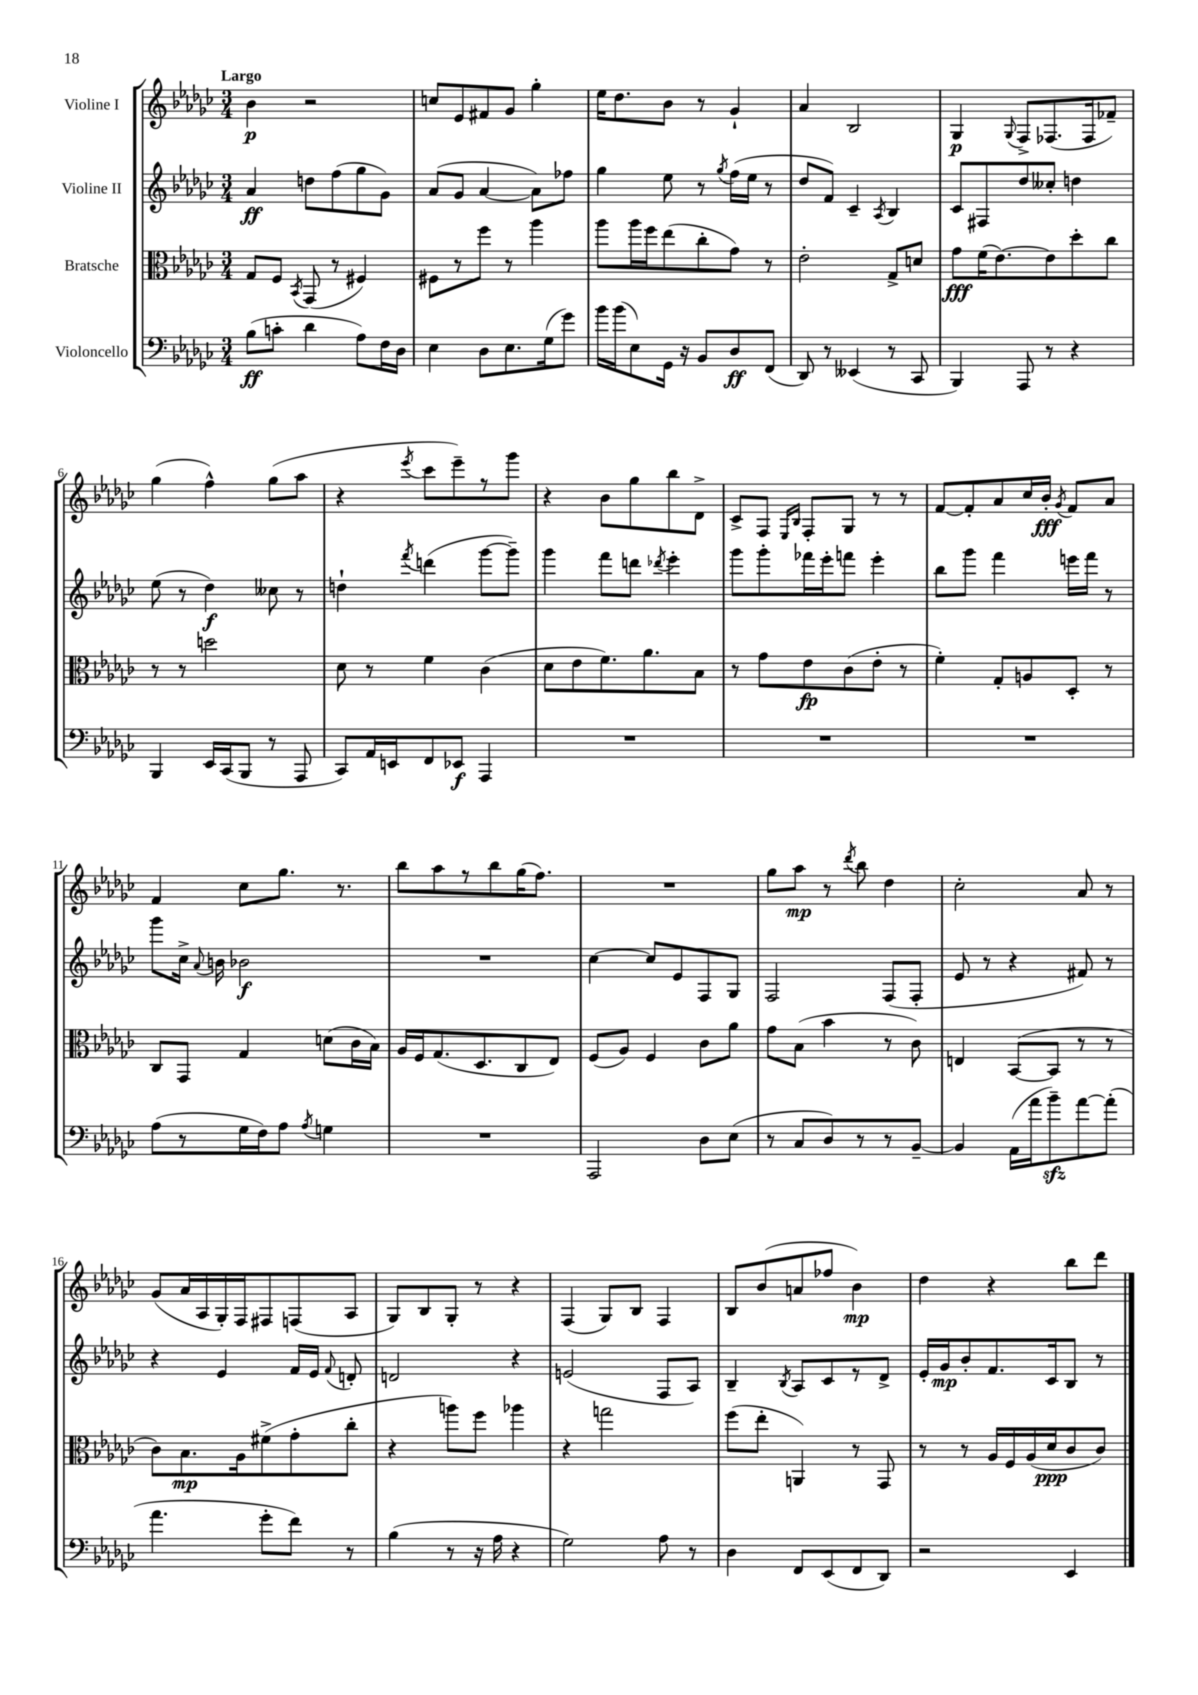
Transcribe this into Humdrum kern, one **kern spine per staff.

**kern	**dynam	**kern	**dynam	**kern	**dynam	**kern	**dynam
*part4	*part4	*part3	*part3	*part2	*part2	*part1	*part1
*staff4	*staff4	*staff3	*staff3	*staff2	*staff2	*staff1	*staff1
*I"Violoncello	*	*I"Bratsche	*	*I"Violine II	*	*I"Violine I	*
*clefF4	*	*clefC3	*	*clefG2	*	*clefG2	*
*k[b-e-a-d-g-c-]	*	*k[b-e-a-d-g-c-]	*	*k[b-e-a-d-g-c-]	*	*k[b-e-a-d-g-c-]	*
*M3/4	*	*M3/4	*	*M3/4	*	*M3/4	*
=1	=1	=1	=1	=1	=1	=1	=1
!	!	!	!	!	!	!LO:TX:a:B:t=Largo	!
(8B-\L	ff	8G-/L	.	4a-/	ff	4b-\	p
8cn'\J	.	8F/J	.	.	.	.	.
.	.	8qBB-/	.	.	.	.	.
4d-\	.	(8GG-/	.	8ddn\L	.	2r	.
.	.	8r	.	(8ff\	.	.	.
8A-\L)	.	4F#X/)	.	8gg-\	.	.	.
16F\L	.	.	.	8g-\J)	.	.	.
16D-\JJ	.	.	.	.	.	.	.
=2	=2	=2	=2	=2	=2	=2	=2
4E-\	.	8F#X\L	.	(8a-/L	.	8ccn/L	.
.	.	8r	.	8g-/J	.	8e-/	.
8D-\L	.	8ff\J	.	[4a-/	.	8f#X/	.
8.E-\	.	8r	.	.	.	8g-/J	.
.	.	4aa-\	.	8a-\L])	.	4gg-'\	.
(16G-\k	.	.	.	.	.	.	.
8g-\J)	.	.	.	8ff-X\J	.	.	.
=3	=3	=3	=3	=3	=3	=3	=3
16b-\LL	.	8aa-\L	.	4gg-\	.	16ee-\KL	.
(16b-\J	.	.	.	.	.	8.dd-\	.
8E-\)	.	16aa-\L	.	.	.	.	.
.	.	16ff\J	.	.	.	.	.
16GG-\Jk	.	(8ee-\	.	8ee-\	.	8b-\J	.
16r	.	.	.	.	.	.	.
8BB-/L	.	8cc-'\	.	8r	.	8r	.
.	.	.	.	8qgg-/	.	.	.
8D-/	ff	8g-\J)	.	(16ff\LL	.	4g-`/	.
.	.	.	.	16ee-\JJ	.	.	.
(8FF/J	.	8r	.	8r	.	.	.
=4	=4	=4	=4	=4	=4	=4	=4
8DD-/)	.	2e-'\	.	8dd-/L	.	4a-/	.
8r	.	.	.	8f/J)	.	.	.
(4EE--X/	.	.	.	4c-~/	.	2B-/	.
.	.	.	.	8qA-/	.	.	.
8r	.	8G-^/L	.	4B-/	.	.	.
8CC-/	.	8dn/J	.	.	.	.	.
=5	=5	=5	=5	=5	=5	=5	=5
4BBB-/)	.	8g-\L	fff	8c-/L	.	4G-/	p
.	.	(16f\K	.	8F#X/	.	.	.
.	.	[8.e-\)	.	.	.	.	.
.	.	.	.	.	.	8qqG-/	.
8AAA-/	.	.	.	8dd-/	.	8F^/L	.
8r	.	8e-\]	.	8cc--X'/J	.	(8.F-X/	.
4r	.	8dd-'\	.	4ddn\	.	.	.
.	.	.	.	.	.	16F-/k	.
.	.	8cc-\J	.	.	.	8f-X~/J)	.
!!LO:LB:g=z
=6	=6	=6	=6	=6	=6	=6	=6
4BBB-/	.	8r	.	(8ee-\	.	(4gg-\	.
.	.	8r	.	8r	.	.	.
16EE-/LL	.	2ddn\	.	4dd-\)	f	4ff^^\)	.
(16CC-/J	.	.	.	.	.	.	.
8BBB-/J	.	.	.	.	.	.	.
8r	.	.	.	8cc--X\	.	(8gg-\L	.
8AAA-/	.	.	.	8r	.	8aa-\J	.
=7	=7	=7	=7	=7	=7	=7	=7
8CC-/L)	.	8d-\	.	4ddn`\	.	4r	.
16AA-/L	.	8r	.	.	.	.	.
16EEn/J	.	.	.	.	.	.	.
.	.	.	.	8qfff/	.	8qeee-/	.
8FF/	.	4f\	.	(4dddn\	.	8ccc-\L	.
8EE-X/J	f	.	.	.	.	8eee-~\)	.
4AAA-/	.	(4c-\	.	[8ggg-\L	.	8r	.
.	.	.	.	8ggg-~\J])	.	8ggg-\J	.
=8	=8	=8	=8	=8	=8	=8	=8
2.r	.	8d-\L	.	4ggg-\	.	4r	.
.	.	8e-\	.	.	.	.	.
.	.	8.f\)	.	8fff\L	.	8b-\L	.
.	.	.	.	8dddn\J	.	8gg-\	.
.	.	8.a-\	.	.	.	.	.
.	.	.	.	8qddd-X/	.	.	.
.	.	.	.	4eee-'\	.	8bb-\	.
.	.	8B-\J	.	.	.	8d-^\J	.
=9	=9	=9	=9	=9	=9	=9	=9
2.r	.	8r	.	8ggg-\L	.	8c-^/L	.
.	.	8g-\L	.	8ggg-'\	.	8F/J	.
.	.	.	.	.	.	16qqE-/LL	.
.	.	.	.	.	.	16qqB-/JJ	.
.	.	8e-\	fp	16fff-X\L	.	8F'/L	.
.	.	.	.	16eee-'\J	.	.	.
.	.	(8c-\	.	8fffn\J	.	8G-/J	.
.	.	8e-'\J	.	4eee-'\	.	8r	.
.	.	8r	.	.	.	8r	.
=10	=10	=10	=10	=10	=10	=10	=10
2.r	.	4f'\)	.	8bb-\L	.	[8f/L	.
.	.	.	.	8ggg-\J	.	8f'/]	.
.	.	8G-'/L	.	4fff\	.	8a-/	.
.	.	8An/	.	.	.	16cc-/L	.
.	.	.	.	.	.	16b-'/JJ	fff
.	.	.	.	.	.	8qg-/	.
.	.	8D-'/J	.	16eeen\LL	.	8f/L	.
.	.	.	.	16fff\JJ	.	.	.
.	.	8r	.	8r	.	8a-/J	.
!!LO:LB:g=z
=11	=11	=11	=11	=11	=11	=11	=11
(8A-\L	.	8C-/L	.	8ggg-\L	.	4f/	.
8r	.	8GG-/J	.	16cc-^\Jk	.	.	.
.	.	.	.	8qqa-/	.	.	.
.	.	.	.	16bn\	.	.	.
16G-\L	.	4G-/	.	2b-X\	f	8cc-\L	.
16F\J)	.	.	.	.	.	.	.
8A-\J	.	.	.	.	.	8.gg-\J	.
8qA-/	.	.	.	.	.	.	.
4Gn\	.	(8dn\L	.	.	.	.	.
.	.	.	.	.	.	8.r	.
.	.	16c-\L	.	.	.	.	.
.	.	16B-\JJ)	.	.	.	.	.
=12	=12	=12	=12	=12	=12	=12	=12
2.r	.	16A-/LL	.	2.r	.	8bb-\L	.
.	.	16F/J	.	.	.	.	.
.	.	(8.G-/	.	.	.	8aa-\	.
.	.	.	.	.	.	8r	.
.	.	8.D-/	.	.	.	.	.
.	.	.	.	.	.	8bb-\	.
.	.	8C-/	.	.	.	(16gg-\K	.
.	.	.	.	.	.	8.ff\J)	.
.	.	8E-/J)	.	.	.	.	.
=13	=13	=13	=13	=13	=13	=13	=13
2AAA-/	.	(8F/L	.	[4cc-\	.	2.r	.
.	.	8A-/J)	.	.	.	.	.
.	.	4F/	.	8cc-/L]	.	.	.
.	.	.	.	8e-/	.	.	.
8D-\L	.	8c-\L	.	8F/	.	.	.
(8E-\J	.	8a-\J	.	8G-/J	.	.	.
=14	=14	=14	=14	=14	=14	=14	=14
8r	.	8g-\L	.	2F/	.	8gg-\L	.
8C-/L	.	(8B-\J	.	.	.	8aa-\J	mp
8D-/)	.	4b-\	.	.	.	8r	.
.	.	.	.	.	.	8qddd-/	.
8r	.	.	.	.	.	8bb-\	.
8r	.	8r	.	(8F/L	.	4dd-\	.
[8BB-~/J	.	8c-\)	.	8F'/J	.	.	.
=15	=15	=15	=15	=15	=15	=15	=15
4BB-/]	.	4En/	.	8e-/	.	2cc-'\	.
.	.	.	.	8r	.	.	.
(16AA-\LL	.	([8BB-/L	.	4r	.	.	.
16a-\J	.	.	.	.	.	.	.
8b-zz~\)	.	8BB-/J]	.	.	.	.	.
[8a-\	.	8r	.	8f#X/)	.	8a-/	.
(8a-'\J]	.	8r	.	8r	.	8r	.
!!LO:LB:g=z
=16	=16	=16	=16	=16	=16	=16	=16
4.a-\	.	8c-\L)	.	4r	.	(8g-/L	.
.	.	8.B-\	mp	.	.	16a-/L	.
.	.	.	.	.	.	16A-/	.
.	.	.	.	4e-/	.	16G-'/)	.
.	.	16A-\k	.	.	.	16F/J	.
8g-'\L	.	(8f#X^\	.	.	.	8F#X/	.
8f\J)	.	8g-'\	.	16f/LL	.	(8Fn/	.
.	.	.	.	16e-/JJ	.	.	.
.	.	.	.	8qqf/	.	.	.
8r	.	8cc-'\J	.	8dn'/	.	8A-/J	.
=17	=17	=17	=17	=17	=17	=17	=17
(4B-\	.	4r	.	2dn/	.	8G-/L)	.
.	.	.	.	.	.	8B-/	.
8r	.	8aan\L)	.	.	.	8G-'/J	.
16r	.	8ff\J	.	.	.	8r	.
16A-\	.	.	.	.	.	.	.
4r	.	4aa-X\	.	4r	.	4r	.
=18	=18	=18	=18	=18	=18	=18	=18
2G-\)	.	4r	.	(2en/	.	(4F/	.
.	.	2ggn\	.	.	.	8G-/L)	.
.	.	.	.	.	.	8B-/J	.
8A-\	.	.	.	8F/L	.	4F/	.
8r	.	.	.	8A-/J)	.	.	.
=19	=19	=19	=19	=19	=19	=19	=19
4D-\	.	(8ff\L	.	4B-~/	.	8B-/L	.
.	.	8ee-'\J	.	.	.	(8b-/	.
.	.	.	.	8qB-/	.	.	.
8FF/L	.	4AAn/)	.	8A-/L	.	8an/	.
(8EE-/	.	.	.	8c-/	.	8ff-X/J	.
8FF/	.	8r	.	8r	.	4b-\)	mp
8DD-/J)	.	8GG-/	.	8d-^/J	.	.	.
=20	=20	=20	=20	=20	=20	=20	=20
2r	.	8r	.	16e-'/LL	.	4dd-\	.
.	.	.	.	16g-/J	mp	.	.
.	.	8r	.	8b-'/	.	.	.
.	.	16A-/LL	.	8.f/	.	4r	.
.	.	16F/	.	.	.	.	.
.	.	(16A-/	.	.	.	.	.
.	.	16d-/J	ppp	16c-/k	.	.	.
4EE-/	.	8c-/	.	8B-/J	.	8bb-\L	.
.	.	8c-/J)	.	8r	.	8ddd-\J	.
==	==	==	==	==	==	==	==
*-	*-	*-	*-	*-	*-	*-	*-
